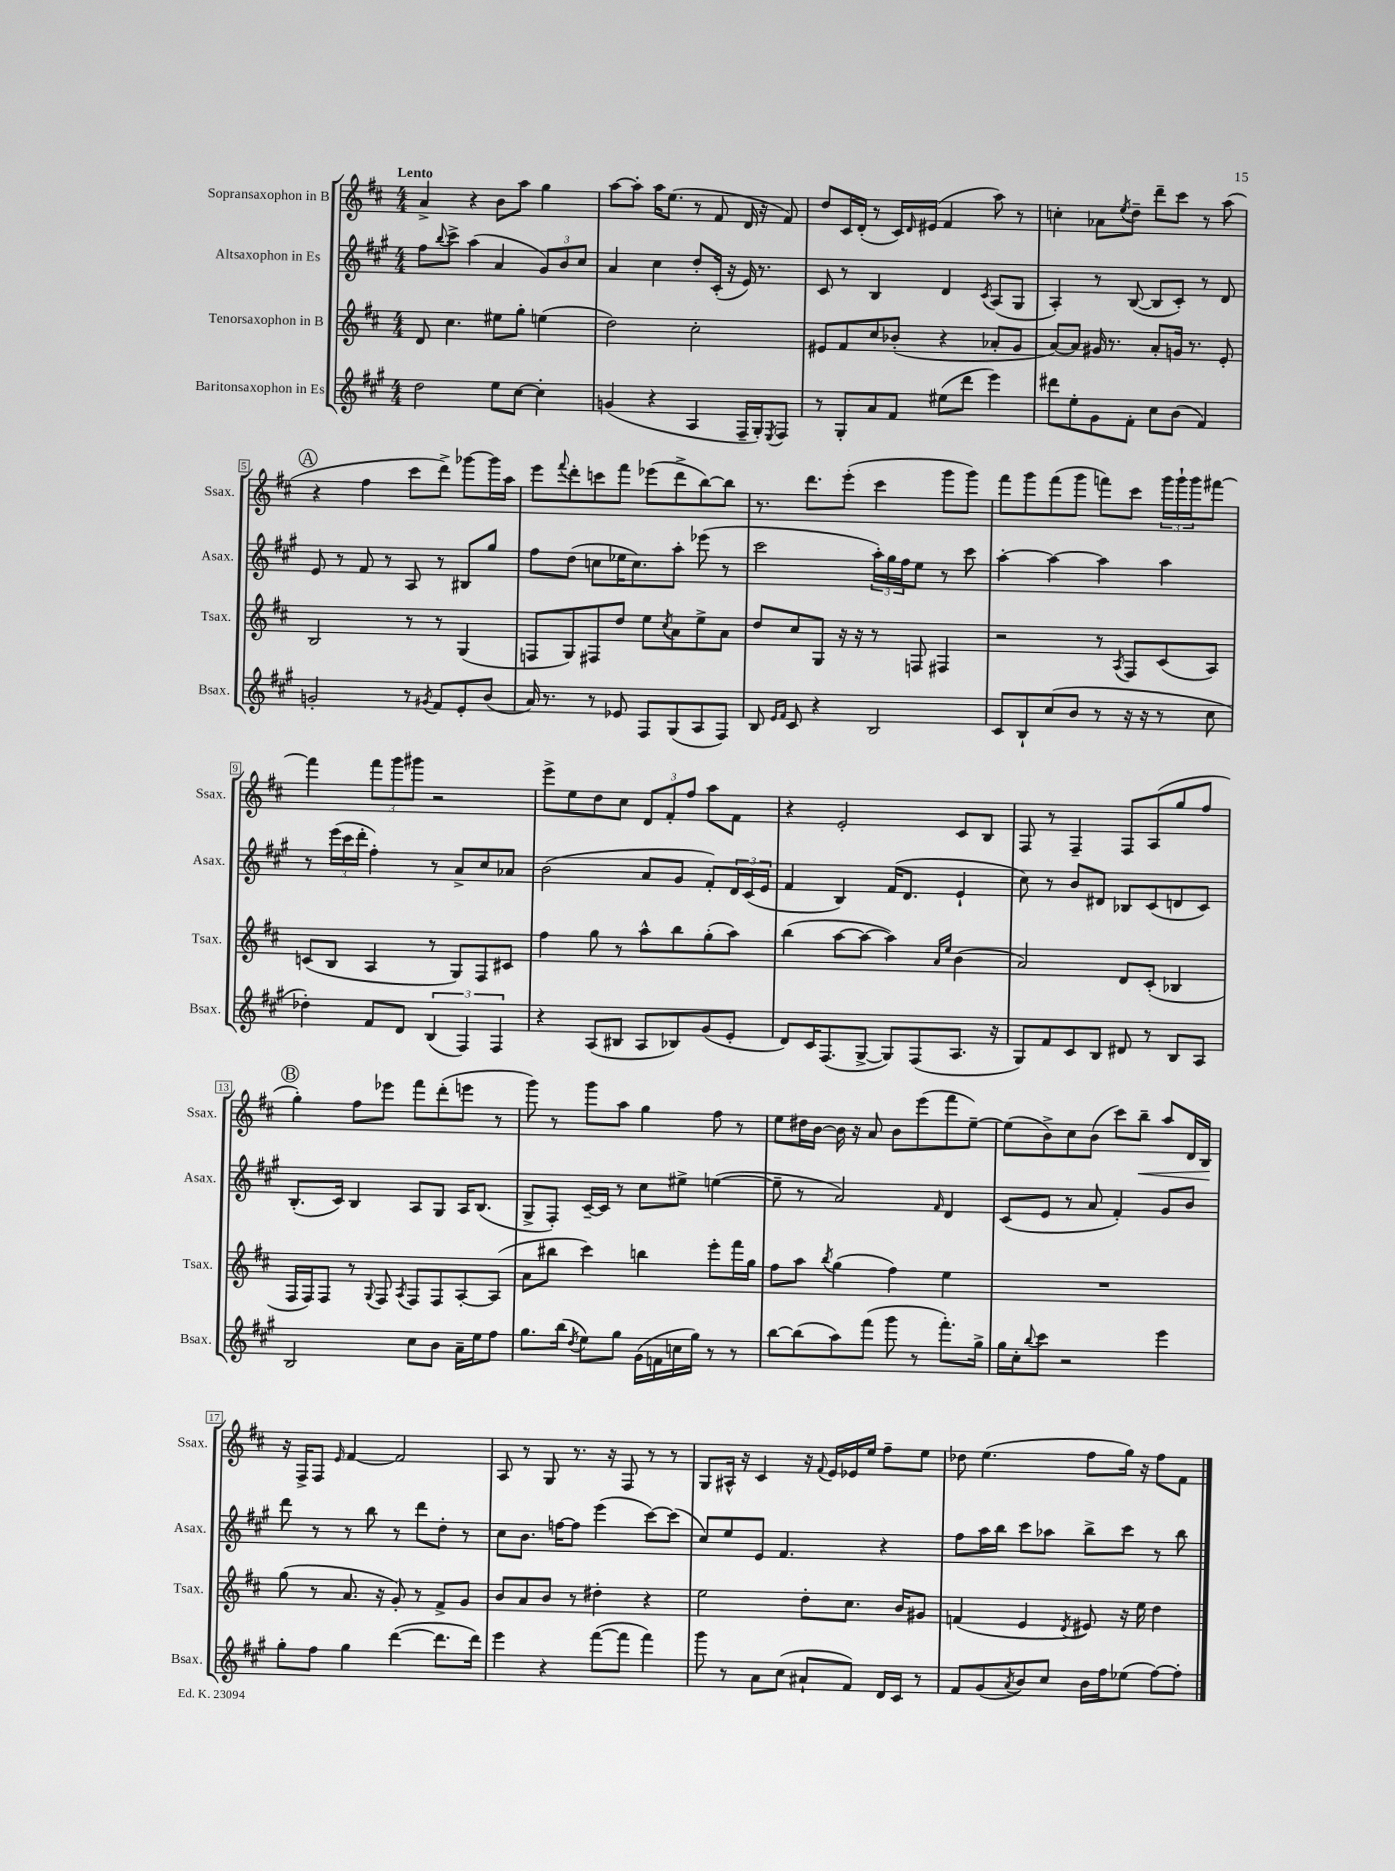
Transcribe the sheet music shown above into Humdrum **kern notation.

**kern	**kern	**kern	**kern
*staff4	*staff3	*staff2	*staff1
*clefG2	*clefG2	*clefG2	*clefG2
*k[f#c#g#]	*k[f#c#]	*k[f#c#g#]	*k[f#c#]
*M4/4	*M4/4	*M4/4	*M4/4
2dd\	8d/	8ff#\L	4a^/
.	.	8qqbb/	.
.	4.cc#\	8ccc#^\J	.
.	.	(4aa\	4r
8ee\L	8ee#\L	4a/	8b\L
[8cc#\J	8gg'\J	.	8aa\J
4cc#'\]	(4ee\	12g#/L)	4gg\
.	.	12b/	.
.	.	12cc#/J	.
=	=	=	=
(4g/	2dd\)	4a/	[8aa\L
.	.	.	8aa'\]J
4r	.	4cc#\	16aa\LK
.	.	.	(8.ee\J
4A/	2cc#'\	8dd'/L	8r
.	.	(16c#'/Jk	8f#/
.	.	16r	.
16F#~/LL	.	16e/)	16d/
16G#'/J)	.	8.r	16r
8qE/	.	.	.
8F#/J	.	.	8f#/)
=	=	=	=
8r	8e#/L	8c#/	8dd/L
8G#'/L	8f#/	8r	16c#/L
.	.	.	(16d'/JJ
8a/	8cc#/	4B/	8r
8f#/J	(8b-'/J	.	16c#/LL)
.	.	.	16qqd/
.	.	.	(16e#/JJ
(8ee#\L	4r	4d/	4f#/
8ddd\J	.	.	.
.	.	8qc#/	.
4eee\)	8a-'/L	(8A/L	8aa\)
.	8g/J	8G#/J	8r
=	=	=	=
8ddd#\L	[8a/L)	4A'/)	4cc'\
8ee'\	8a/]J	.	.
8g#\	16g#/	8r	8a-\L
.	8.r	.	.
.	.	.	8qee/
8f#'\J	.	([8B/	8dd~\J
8cc#\L	8a'/L	8B/]L	8ddd~\L
(8b\J	16g/Jk	8c#'/J)	8ccc#\J
.	8.r	.	.
4f#/)	.	8r	8r
.	8e'/	8d/	(8aa\
=	=	=	=
2g'/	2B/	8e/	4r
.	.	8r	.
.	.	8f#/	4ff#\
.	.	8r	.
8r	8r	8A/	8ccc#\L
8qg#/	.	.	.
8f#/L	8r	8r	8ddd^\J)
8e'/	(4G/	8B#/L	[8ggg-\L
(8b/J	.	8gg#/J	16ggg-\]L
.	.	.	16aa\JJ
=	=	=	=
16a/)	8F/L	8ff#\L	8eee\L
8.r	.	.	.
.	.	.	8qqfff#/
.	8G/)	(8dd\J	8ddd'\
8r	8F#/	8cc\L	8ccc\
8e-/	8dd/J	16ee-\K	8fff#\J
.	.	8.cc\)	.
8F#/L	8ee\L	.	(8eee-\L
.	8qcc#/	.	.
(8G#/	8a\	8aa'\J	8ddd^\
8A/	8ee^\	(8eee-\	[8bb\)
8F#/J)	8a\J	8r	8bb\]J
=	=	=	=
8B/	8dd/L	2ccc#\	8.r
16qqe/LL	.	.	.
16qqf#/JJ	.	.	.
8c#/	8cc#/	.	.
.	.	.	8.ddd\L
4r	8G/J	.	.
.	16r	.	(8eee'\J
.	16r	.	.
2B/	8r	24aa'\LL)	4ccc#\
.	.	24gg#\	.
.	.	24ff#\J	.
.	8F/	8ee\J	.
.	4F#/	8r	8ggg\L
.	.	8ccc#\	8ggg\J)
=	=	=	=
8c#/L	2r	[4aa'\	8fff#\L
8B`/	.	.	8ggg\
(8cc#/	.	4aa\_	(8fff#\
8b/J	.	.	8ggg\J
8r	8r	4aa\]	8fff\L)
.	8qA/	.	.
16r	8F#/L	.	8ccc#\J
16r	.	.	.
8r	(8c#/	4aa\	24ggg\LL
.	.	.	24ggg`\
.	.	.	24ggg\J
8cc#\	8A/J)	.	[8fff#\J
=	=	=	=
4dd-'\)	(8c/L	8r	4fff#\]
.	8B/J	(24eee\LL	.
.	.	24ccc#\	.
.	.	24ddd'\JJ	.
8f#/L	4A/	4ff#'\)	12fff#\L
.	.	.	12ggg\
8d/J	.	.	.
.	.	.	12ggg#\J
(6B/	8r	8r	2r
.	8G/L)	8a^/L	.
6F#/)	.	.	.
.	8F#/	8cc#/	.
6F#/	.	.	.
.	8c#/J	8a-/J	.
=	=	=	=
4r	4ff#\	(2b\	8eee^\L
.	.	.	8ee\
(8A/L	8gg\	.	8dd\
8B#/J	8r	.	8cc#\J
8A/L	8aa^^\L	8a/L	12d/L
.	.	.	12f#'/
8B-/)	8bb\	8g#/J	.
.	.	.	12ff#/J
(8g#/	(8gg'\	8f#'/L)	8aa\L
8e'/J	8aa\J)	24d/L	8f#\J
.	.	(24c#/	.
.	.	24e/JJ	.
=	=	=	=
8d/L)	(4bb\	4f#/	4r
16c#/K	.	.	.
(8.F#/	.	.	.
.	[8aa\L	4B/)	2e'/
[8G#^/J	8aa\_J	.	.
8G#/]L)	4aa\])	(16f#/LK	.
.	.	8.d/J	.
(8F#/	.	.	.
.	16qqa/LL	.	.
.	16qqee/JJ	.	.
8.A/J	(4b\	4e`/	8c#/L
.	.	.	8B/J
16r	.	.	.
=	=	=	=
8G#/L)	2a/)	8cc#\)	8F#/
8f#/	.	8r	8r
8c#/	.	8b/L	4F#~/
8B/J	.	8d#/J	.
8d#/	8d/L	8B-/L	8F#/L
8r	(8c#'/J	(8c#/	(8A/
8B/L	4B-/	8d/	8gg/
8A/J	.	8c#/J)	8ff#/J
=	=	=	=
2B/	16F#/LL	(8.B'/L	4gg'\)
.	16F#/J)	.	.
.	8F#/J	.	.
.	.	16c#/Jk)	.
.	8r	4B/	8ff#\L
.	8qqG/	.	.
.	8F#/	.	8eee-\J
.	8qA/	.	.
8cc#\L	8F#/L	8A/L	8fff#\L
8b\J	8F#/	8G#/J	(8ddd'\
16a~\LL	[8A'/	16A/LK	8eee\J
16ee\J	.	(8.B/J	.
8ff#\J	(8A/]J	.	8r
=	=	=	=
8.gg#\L	8a\L	8G#^/L	8ggg\)
.	8bb#\J	8F#'/J)	8r
(16bb\Jk	.	.	.
8qdd/	.	.	.
8ee\L)	4ccc#\)	[16c#~/LL	8ggg\L
.	.	16c#/]JJ	.
8gg#\J	.	8r	8aa\J
(16g#\LL	4bb\	8cc#\L	4gg\
16f\	.	.	.
16cc\	.	8ee#^\J	.
16gg#\JJ)	.	.	.
8r	8eee'\L	([4ee\	8ff#\
8r	16fff#\L	.	8r
.	16gg\JJ	.	.
=	=	=	=
[8bb\L	8ff#\L	8ee~\]	8ee\L
(8bb\]	8aa\J	8r	16dd#\L
.	.	.	[16b\JJ
.	8qbb/	.	.
8aa\)	(4gg\	2a/)	16b\]
.	.	.	16r
(8fff#\J	.	.	8a/
8ggg#\	4ff#\)	.	8b\L
8r	.	.	(8eee\
.	.	16qqf#/	.
8.fff#'\L)	4ee\	4d/	8fff#\
.	.	.	[8ee~\J)
16gg#^\Jk	.	.	.
=	=	=	=
16gg#\LL	1r	(8c#/L	(8ee\]L
16cc#'\J	.	.	.
8qqbb/	.	.	.
8ccc#\J	.	8e/J	8b^\)
2r	.	8r	8cc#\
.	.	8a/	(8b\J
.	.	4f#'/)	8ccc#\L)
.	.	.	8bb~\J
4eee\	.	8g#/L	8aa/L
.	.	8b/J	16d/L
.	.	.	16B/JJ
=	=	=	=
8gg#'\L	(8gg\	8ddd\	16r
.	.	.	16F#^/LK
8ff#\J	8r	8r	8F#/J
.	.	.	16qqe/
4gg#\	8.a/	8r	[4f#/
.	.	8bb\	.
.	16r	.	.
([4ddd\	8g'/)	8r	2f#/]
.	8r	8ddd\L	.
8.ddd\]L	8f#^/L	8dd'\J	.
.	8g/J	8r	.
16ddd\Jk)	.	.	.
=	=	=	=
4eee\	8b/L	8cc#\L	8A/
.	8a/	8.b\J	8r
4r	8b/J	.	8G/
.	.	[16ff\LK	.
.	8r	8ff\]J	8.r
([8fff#\L	4dd#'\	(4eee\	.
.	.	.	16r
8fff#\]J	.	.	8F#/
4fff#\)	4r	[8ccc#\L)	8r
.	.	(8ccc#\]J	8r
=	=	=	=
8ggg#\	2ee\	8cc#/L)	8G/L
8r	.	8ee/	16A#^^/Jk
.	.	.	16r
8a\L	.	8e/J	4c#/
(8cc#\J	.	4.f#/	.
8a#`/L	8dd'\L	.	16r
.	.	.	8qqf#/
.	.	.	16e/LL
8f#/J)	8.cc#\J	.	16e-/
.	.	.	16ee/JJ
16d/LL	.	4r	8ff#~\L
16c#/JJ	16b/LK	.	.
8r	8g#/J	.	8ee\J
=	=	=	=
8f#/L	(4f/	8ff#\L	8dd-\
(8g#/	.	16aa\L	(4.ee\
.	.	16bb\JJ	.
8qa/	.	.	.
8b/)	4e/	8ccc#\L	.
8cc#/J	.	8aa-\J	.
.	8qd/	.	.
16b\LL	8e#/)	8bb^\L	8ff#\L
16ff#\J	.	.	.
(8ee-\J	16r	8ccc#\J	16gg\Jk)
.	16ee\	.	16r
[8ff#\L)	4dd\	8r	8ff#\L
8ff#'\]J	.	8bb\	8f#\J
==	==	==	==
*-	*-	*-	*-
